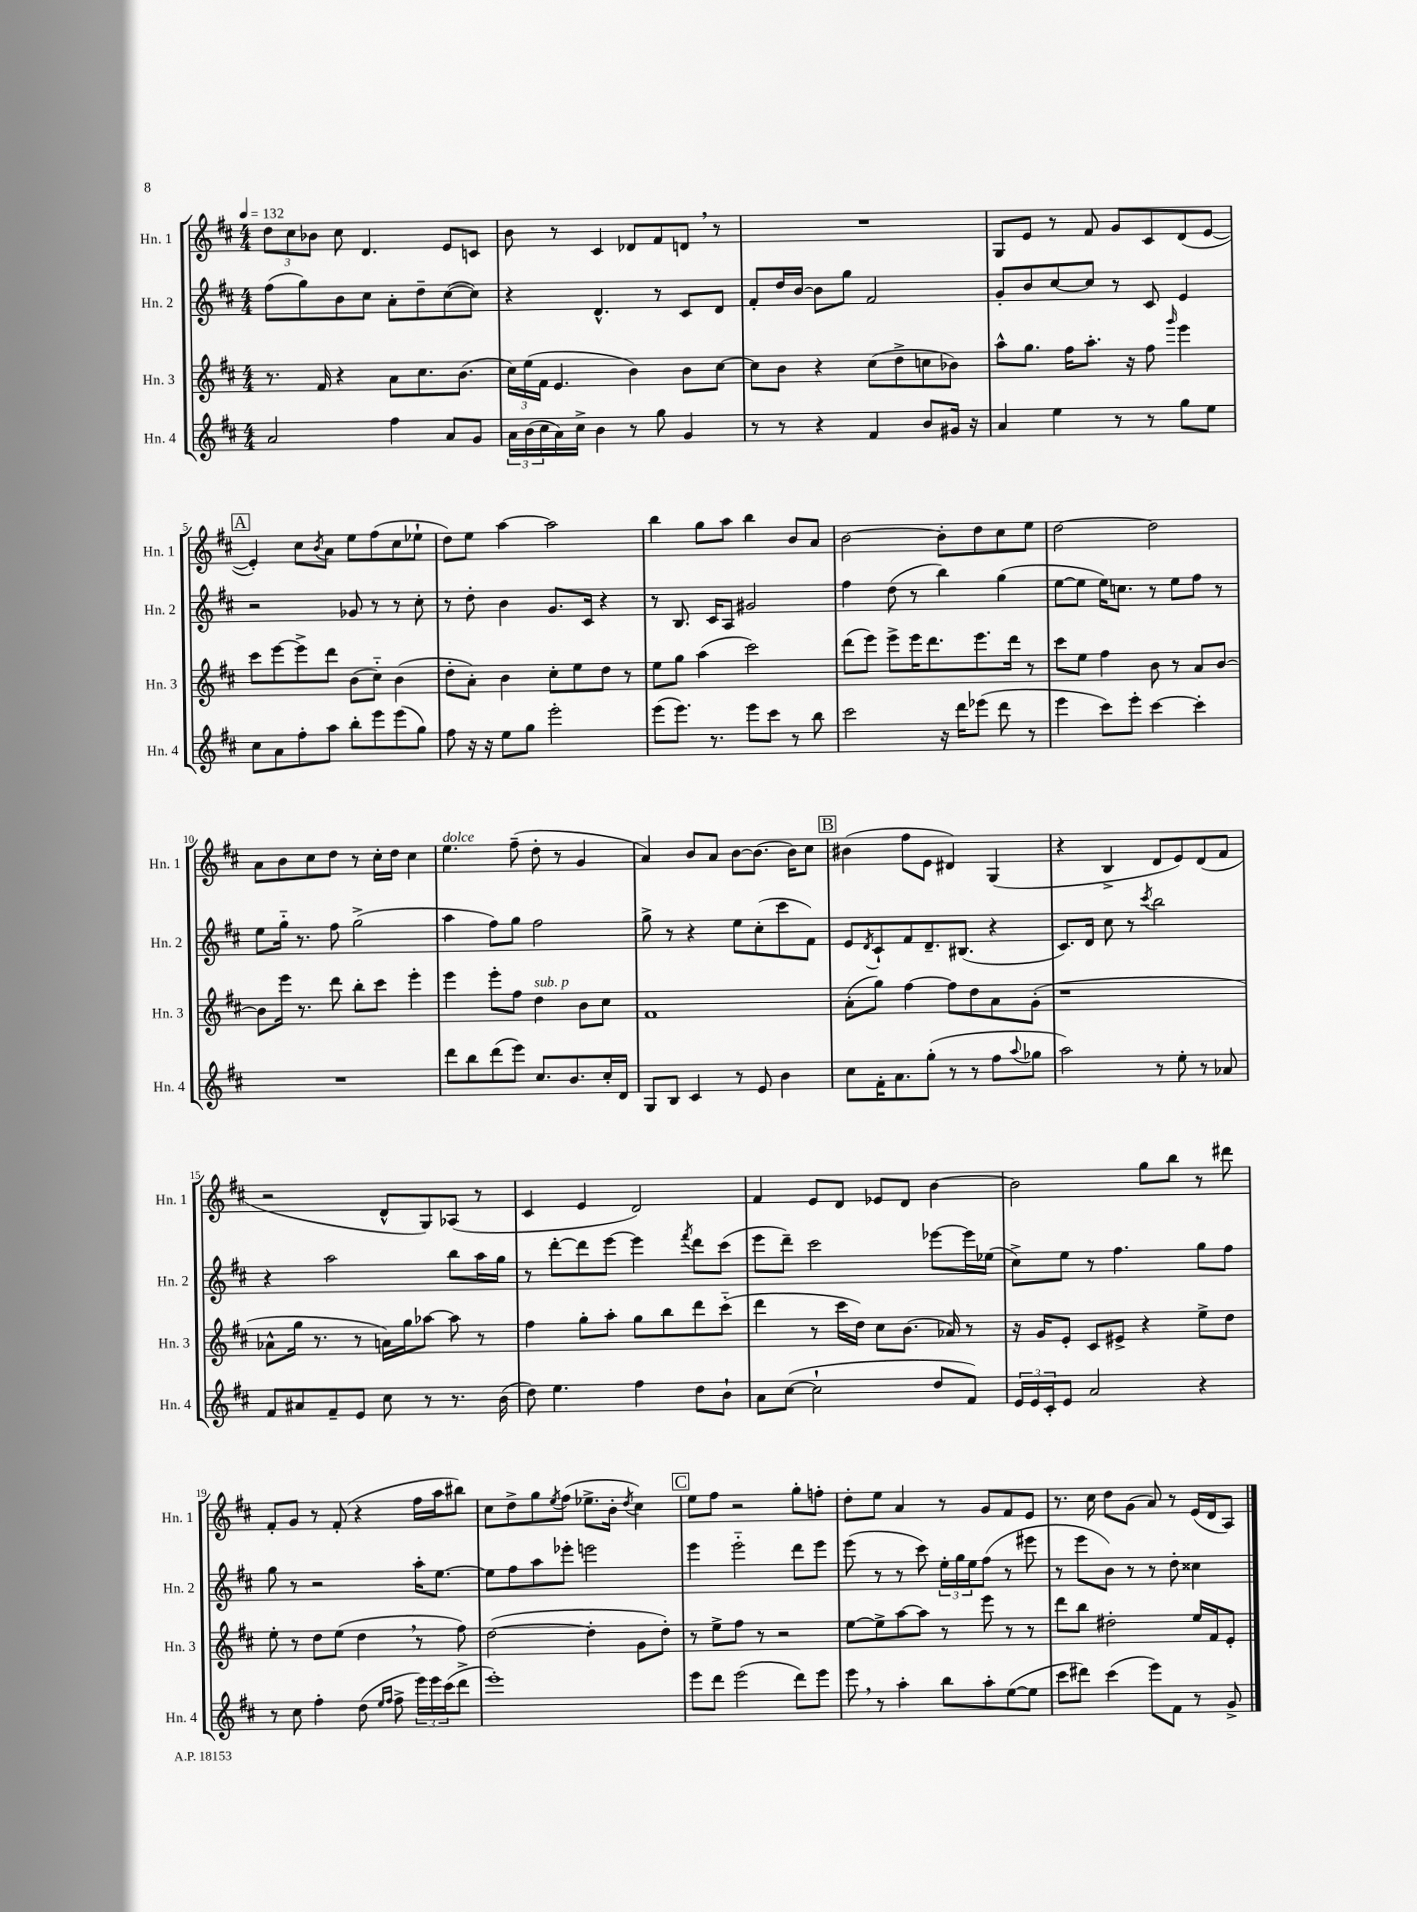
<<
\new StaffGroup <<
\new Staff = "s0" \with { instrumentName = "Hn. 1" shortInstrumentName = "Hn. 1" } {
    \clef treble \key d \major \numericTimeSignature \time 4/4 \tempo 4 = 132
    \tuplet 3/2 { d''8 cis''8 bes'8 } cis''8 d'4. e'8 c'8 |
    b'8 r8 cis'4 des'8 fis'8 d'8 \breathe r8 |
    R1 |
    g8 e'8 r8 fis'8 g'8 cis'8 d'8( e'8~ |
    \mark \markup { \box "A" } e'4-.) cis''8 \acciaccatura { b'8 } a'8 e''8 fis''8( cis''8 ees''8-! |
    d''8) e''8 a''4~ a''2 |
    b''4 g''8 a''8 b''4 b'8 a'8 |
    b'2~ b'8-. d''8 cis''8 e''8 |
    d''2~ d''2 |
    a'8 b'8 cis''8 d''8 r8 cis''16-. d''16 cis''4 |
    e''4.^\markup { \italic "dolce" } fis''8--( d''8-. r8 g'4 |
    a'4) b'8 a'8 b'8~ b'8.( b'16) cis''8 |
    \mark \markup { \box "B" } bis'4( fis''8 e'8 dis'4) g4( |
    r4 b4-> d'8 e'8) d'8( fis'8 |
    r2 d'8-^ g8) aes8( r8 |
    cis'4 e'4 d'2) |
    fis'4 e'8 d'8 ees'8 d'8 b'4~ |
    b'2 g''8 b''8 r8 dis'''8 |
    fis'8-. g'8 r8 fis'8-.( r4 fis''16 a''16 bis''8) |
    cis''8 d''8-> g''8 \acciaccatura { e''8 } fis''8( ees''8.-> b'16-. \acciaccatura { d''8 } cis''4) |
    \mark \markup { \box "C" } e''8 fis''8 r2 g''8-. f''8-. |
    d''8-. e''8 a'4 r8 g'8 fis'8 e'8 |
    r8. cis''16 d''8 g'8( a'8) r8 e'16( d'16 a8) \bar "|." |
}
\new Staff = "s1" \with { instrumentName = "Hn. 2" shortInstrumentName = "Hn. 2" } {
    \clef treble \key d \major \numericTimeSignature \time 4/4
    fis''8( g''8) b'8 cis''8 a'8-. d''8-- cis''8~( cis''8) |
    r4 d'4.-^ r8 cis'8 d'8 |
    fis'8-. d''16 b'16~ b'8 g''8 fis'2 |
    g'8-. b'8 cis''8~ cis''8 r8 cis'8 e'4 |
    \mark \markup { \box "A" } r2 ges'8 r8 r8 cis''8-. |
    r8 d''8-. b'4 g'8. cis'16 r4 |
    r8 b8. cis'16 a8 gis'2 |
    fis''4 d''8( r8 b''4) g''4( |
    e''8~ e''8 e''16) c''8. r8 e''8 fis''8 r8 |
    e''8 g''16-_ r8. fis''8 g''2->( |
    a''4 fis''8) g''8 fis''2 |
    g''8-> r8 r4 e''8 cis''8-.( cis'''8 fis'8) |
    \mark \markup { \box "B" } e'8 \acciaccatura { d'8 } cis'8-! fis'8 d'8.-- bis8.( r4 |
    cis'8.) d'16 cis''8 r8 \acciaccatura { cis'''8 } b''2 |
    r4 a''2 b''8 a''16 g''16 |
    r8 d'''8~-. d'''8 e'''8~ e'''4 \acciaccatura { fis'''8 } d'''8 cis'''8( |
    e'''8 d'''8--) cis'''2 ees'''8~ ees'''16 ees''16( |
    cis''8->) e''8 r8 fis''4. g''8 fis''8 |
    g''8 r8 r2 a''16-. e''8.~ |
    e''8 fis''8 a''8 ees'''8-. e'''2 |
    \mark \markup { \box "C" } e'''4 e'''2-_ d'''8 e'''8 |
    e'''8( r8 r8 cis'''8) \tuplet 3/2 { e''16-. g''16 e''16 } fis''8( r8 eis'''8 |
    r8 e'''8 b'8) r8 r8 d''8-. cisis''4 \bar "|." |
}
\new Staff = "s2" \with { instrumentName = "Hn. 3" shortInstrumentName = "Hn. 3" } {
    \clef treble \key d \major \numericTimeSignature \time 4/4
    r8. fis'16 r4 a'8 cis''8. b'8.( |
    \tuplet 3/2 { cis''16) e''16( fis'16 } e'4. b'4) b'8 cis''8~ |
    cis''8 b'8 r4 cis''8( d''8-> c''8 bes'8) |
    a''8-^ g''8. fis''16 a''8.-. r16 fis''8 \grace { g'''16 } e'''4 |
    \mark \markup { \box "A" } cis'''8 e'''8~ e'''8-> d'''8 b'8( cis''8-_) b'4( |
    d''8-. a'8-.) b'4 cis''8-. e''8 d''8 r8 |
    e''8 g''8 a''4( cis'''2) |
    d'''8( e'''8) e'''8-> e'''16 d'''8. e'''8. d'''16 r8 |
    cis'''8 e''8 fis''4 b'8 r8 a'8 b'8~ |
    b'8 e'''16 r8. d'''8 b''8-. cis'''8 e'''4-. |
    e'''4 e'''8-. fis''8 d''4^\markup { \italic "sub. p" } b'8 cis''8 |
    fis'1 |
    \mark \markup { \box "B" } a'8-.( g''8) fis''4~ fis''8 d''8 a'8 g'8-.( |
    r1 |
    aes'8-^ g''16 r8. r8 a'16) g''16 aes''8~ aes''8 r8 |
    fis''4 g''8-. a''8-. g''8 b''8 d'''8 cis'''8-_( |
    d'''4 r8 cis'''16 d''16) cis''8 b'8.( aes'16) r8 |
    r16 g'16 e'8-. cis'8 eis'8-> r4 e''8-> d''8 |
    e''8-. r8 d''8 e''8( d''4 \breathe r8 fis''8) |
    d''2~( d''4-. g'8 d''8-.) |
    \mark \markup { \box "C" } r8 e''8-> fis''8 r8 r2 |
    e''8~ e''8-> a''8~ a''8 r8 e'''8 r8 r8 |
    d'''8 b''8 dis''2-. e''16 fis'16 e'8-. \bar "|." |
}
\new Staff = "s3" \with { instrumentName = "Hn. 4" shortInstrumentName = "Hn. 4" } {
    \clef treble \key d \major \numericTimeSignature \time 4/4
    a'2 fis''4 a'8 g'8 |
    \tuplet 3/2 { a'16 b'16( cis''16 } a'16) cis''16-> b'4 r8 g''8 g'4 |
    r8 r8 r4 fis'4 b'8 gis'16 r16 |
    a'4 e''4 r8 r8 g''8 e''8 |
    \mark \markup { \box "A" } cis''8 a'8 fis''8-. a''8 b''8-. e'''8 e'''8( g''8) |
    fis''8 r16 r16 e''8 g''8 e'''2-. |
    e'''8( e'''8.) r8. e'''8 cis'''8 r8 b''8 |
    cis'''2 r16 d'''16 ees'''8( d'''8 r8 |
    e'''4 cis'''8) e'''8-. cis'''4~ cis'''4-. |
    R1 |
    d'''8 b''8 d'''8( e'''8) cis''8. b'8. cis''16-. d'16 |
    g8 b8 cis'4 r8 e'8 b'4 |
    \mark \markup { \box "B" } cis''8 fis'16-. a'8. g''8-.( r8 r8 fis''8 \appoggiatura { a''8 } ges''8 |
    a''2) r8 e''8-. r8 aes'8 |
    fis'8 ais'8 fis'8-- e'8 cis''8 r8 r8. b'16( |
    d''8) e''4. fis''4 d''8 b'8-! |
    a'8 cis''8~( cis''2-! d''8 fis'8) |
    \tuplet 3/2 { e'16 e'16 cis'16-. } e'8 a'2 r4 |
    r8 cis''8 fis''4-. d''8( \grace { e''16 fis''16 } fis''8-> \tuplet 3/2 { e'''16) e'''16 cis'''16( } d'''8-> |
    e'''1-.) |
    \mark \markup { \box "C" } e'''8 d'''8 e'''2( d'''8) e'''8 |
    e'''8 \breathe r8 a''4-. b''8 a''8-. e''8~( e''8 |
    cis'''8 dis'''8) cis'''4( e'''8) fis'8 r8 g'8-> \bar "|." |
}
>>
>>
